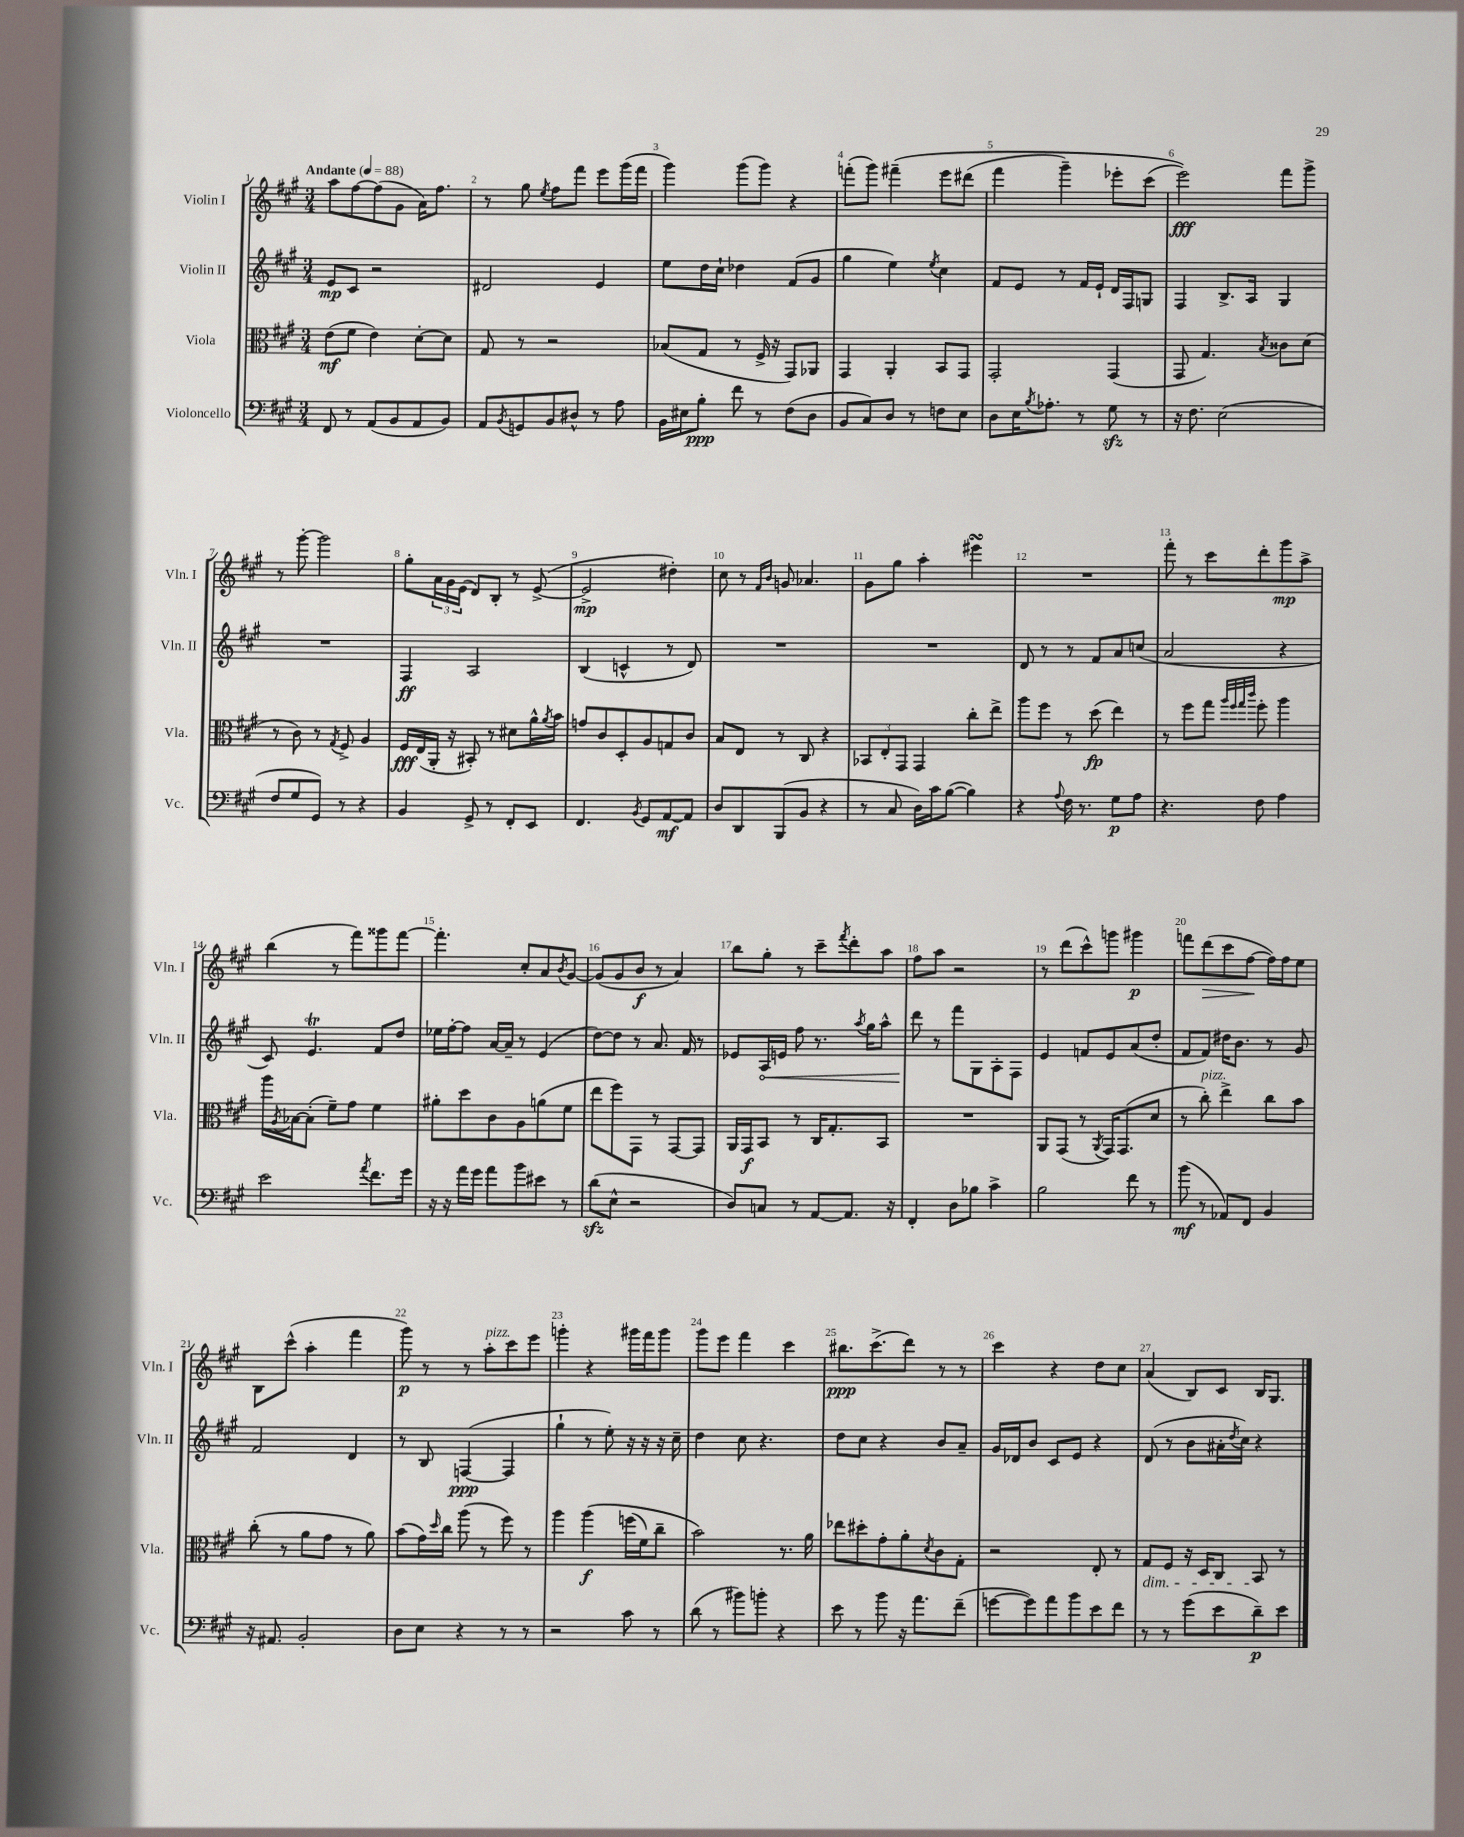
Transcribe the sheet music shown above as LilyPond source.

<<
\new StaffGroup <<
\new Staff = "s0" \with { instrumentName = "Violin I" shortInstrumentName = "Vln. I" } {
    \clef treble \key a \major \numericTimeSignature \time 3/4 \tempo "Andante" 4 = 88
    a''8 fis''8~ fis''8( gis'8 a'16) fis''8. |
    r8 gis''8 \acciaccatura { e''8 } fis''8 fis'''8 e'''8 gis'''16( fis'''16 |
    gis'''4) gis'''8( gis'''8) r4 |
    f'''8-.( gis'''8) fis'''4--\( e'''8 dis'''8( |
    fis'''4 gis'''4--) ees'''8-. cis'''8( |
    e'''2\fff)\) fis'''8 gis'''8-> |
    r8 gis'''8~-. gis'''2 |
    gis''8-. \tuplet 3/2 { a'16 gis'16 e'16( } d'8) b8-. r8 e'8~->( |
    e'2->\mp dis''4-.) |
    cis''8 r8 \grace { fis'16 b'16 } g'8 aes'4. |
    gis'8 gis''8 a''4-. eis'''4\turn |
    R2. |
    fis'''8-. r8 cis'''8 d'''8-. gis'''8\mp a''8-> |
    b''4( r8 fis'''8) gisis'''8 fis'''8~ |
    fis'''4.-. cis''8-. a'8 \acciaccatura { b'8 } gis'8~ |
    gis'8( gis'8 b'8\f r8 a'4) |
    b''8 gis''8-. r8 cis'''8-- \acciaccatura { fis'''8 } d'''8-. a''8 |
    fis''8 a''8 r2 |
    r8 d'''8( cis'''8-^) g'''8 gis'''4\p |
    f'''8 d'''8\>( cis'''8 fis''8~\! fis''16) fis''16 e''8 |
    b8 cis'''8-^( a''4-. fis'''4 |
    gis'''8\p) r8 r8 a''8-.^\markup { \italic "pizz." } cis'''8 e'''8 |
    g'''4-. r4 gis'''16 fis'''16 gis'''8 |
    gis'''8 e'''8 fis'''4 cis'''4 |
    bis''8.\ppp cis'''8.->( d'''8) r8 r8 |
    cis'''4 r4 d''8 cis''8 |
    a'4( b8) cis'8 b16 gis8. \bar "|." |
}
\new Staff = "s1" \with { instrumentName = "Violin II" shortInstrumentName = "Vln. II" } {
    \clef treble \key a \major \numericTimeSignature \time 3/4
    e'8\mp cis'8 r2 |
    dis'2 e'4 |
    e''8 d''16 cis''16-! des''4 fis'8( gis'8 |
    gis''4 e''4) \acciaccatura { e''8 } cis''4 |
    fis'8 e'8 r8 fis'16 e'16-! d'16 fis16 g8 |
    fis4 b8.-> a16 gis4 |
    R2. |
    fis4\ff a2 |
    b4( c'4-^ r8 d'8) |
    R2. |
    R2. |
    d'8 r8 r8 fis'8 a'8 c''8( |
    a'2 r4 |
    cis'8) e'4.\trill fis'8 d''8 |
    ees''16 fis''16~-. fis''8 a'16~ a'16-- r8 e'4( |
    d''8~) d''8 r8 a'8. fis'16 r8 |
    ees'8 \once \override Hairpin.circled-tip = ##t a16\< e'16 fis''8 r8. \acciaccatura { a''8 } gis''16 a''8-^ |
    d'''8\! r8 fis'''8 gis8 a8-. fis8 |
    e'4 f'8 e'8 a'8( d''8-. |
    fis'8 fis'8) dis''16 b'8. r8 gis'8 |
    fis'2 d'4 |
    r8 b8 f4~\ppp( f4 |
    gis''4-! r8 e''8-.) r16 r16 r16 cis''16-- |
    d''4 cis''8 r4. |
    d''8 cis''8 r4 b'8 a'8-- |
    gis'16 des'16 b'8 cis'8 e'8 r4 |
    d'8( r8 b'8 ais'16-. \acciaccatura { d''8 } cis''16) r4 \bar "|." |
}
\new Staff = "s2" \with { instrumentName = "Viola" shortInstrumentName = "Vla." } {
    \clef alto \key a \major \numericTimeSignature \time 3/4
    e'8\mf( fis'8 e'4) d'8~-. d'8 |
    gis8 r8 r2 |
    bes8( gis8 r8 fis16-> r16 gis,8) aes,8 |
    gis,4 a,4-. b,8 gis,8 |
    gis,2-. gis,4( |
    gis,8 gis4.) \acciaccatura { b8 } cisis'8 d'8( |
    r8 cis'8) r8 \acciaccatura { gis8 } fis8-> a4 |
    fis16\fff e16( a,16-. r16 bis,8-.) r8 dis'8 a'16-^ \acciaccatura { a'8 } b'16 |
    g'8 cis'8 d8-. a8 g8 cis'8 |
    b8 e8 r8 cis8 r4 |
    \tuplet 3/2 { bes,8 e8-. gis,8 } gis,4 cis''8-. e''8-> |
    a''8 fis''8 r8 d''8\fp( e''4) |
    r8 fis''8 gis''8 \grace { a''32 fis''32 gis''32 cis'''32 } fis''8-. a''4 |
    a''16 \acciaccatura { a8 } bes16~ bes8-.( fis'8--) gis'8 fis'4 |
    ais'8-. d''8 cis'8 a8 a'8( fis'8 |
    e''8 fis''8) gis,8 r8 gis,8~ gis,8 |
    a,16 gis,16\f b,8 r8 cis16 gis8.-. b,8 |
    R2. |
    a,8 gis,8( r8 \acciaccatura { a,8 } gis,16) gis,8.( d'8 |
    r8 cis''8-.^\markup { \italic "pizz." }) e''4-> cis''8 b'8 |
    cis''8-.( r8 a'8 gis'8 r8 a'8) |
    b'8( gis'16) \grace { d''16 } cis''16 a''8( r8 fis''8) r8 |
    a''4 a''4\f\( f''16( fis'16) cis''8-- |
    b'2\) r8. a'16 |
    ees''8 dis''8-. gis'8-. a'8-. \acciaccatura { d'8 } cis'8 gis8-. |
    r2 e8-. r8 |
    gis8\dim fis8 r16 d16 cis8 b,8\! r8 \bar "|." |
}
\new Staff = "s3" \with { instrumentName = "Violoncello" shortInstrumentName = "Vc." } {
    \clef bass \key a \major \numericTimeSignature \time 3/4
    fis,8 r8 a,8( b,8 a,8 b,8) |
    a,8 \acciaccatura { b,8 } g,8 b,8 dis8-^ r8 a8 |
    b,16 eis16 b8-.\ppp fis'8 r8 fis8( d8 |
    b,8 cis8) d8 r8 f8 e8 |
    d8 e16 \acciaccatura { b8 } aes8.-. r8 gis8\sfz r8 |
    r16 fis8. e2( |
    fis8 gis8 gis,8) r8 r4 |
    b,4 gis,8-> r8 fis,8-. e,8 |
    fis,4. \acciaccatura { b,8 } gis,8 a,8~\mf a,8 |
    d8 d,8 b,,8( b,8 r4 |
    r8 cis8 d16) cis'16 b8~( b4) |
    r4 \appoggiatura { a8 } fis16 r8. gis8\p a8 |
    r4. fis8 a4 |
    e'2 \acciaccatura { a'8 } fis'8. gis'16 |
    r16 r16 a'16 gis'16 a'8 b'8 eis'8 r8 |
    d'8\sfz( e8-^ r2 |
    d8) c8 r8 a,8~ a,8. r16 |
    fis,4-. d8 bes8 cis'4-> |
    b2 fis'8 r8 |
    b'8\mf( r8 aes,8) fis,8 b,4 |
    r16 ais,8. b,2-. |
    d8 e8 r4 r8 r8 |
    r2 cis'8 r8 |
    d'8( r8 bis'8) b'8-. r4 |
    e'8 r8 b'8 r16 a'8. fis'8--( |
    g'8~ g'8) a'8 b'8 e'8 fis'8 |
    r8 r8 gis'8( e'8 d'8--\p) e'8 \bar "|." |
}
>>
>>
\layout { \context { \Score \override BarNumber.break-visibility = ##(#f #t #t) barNumberVisibility = #all-bar-numbers-visible } }
